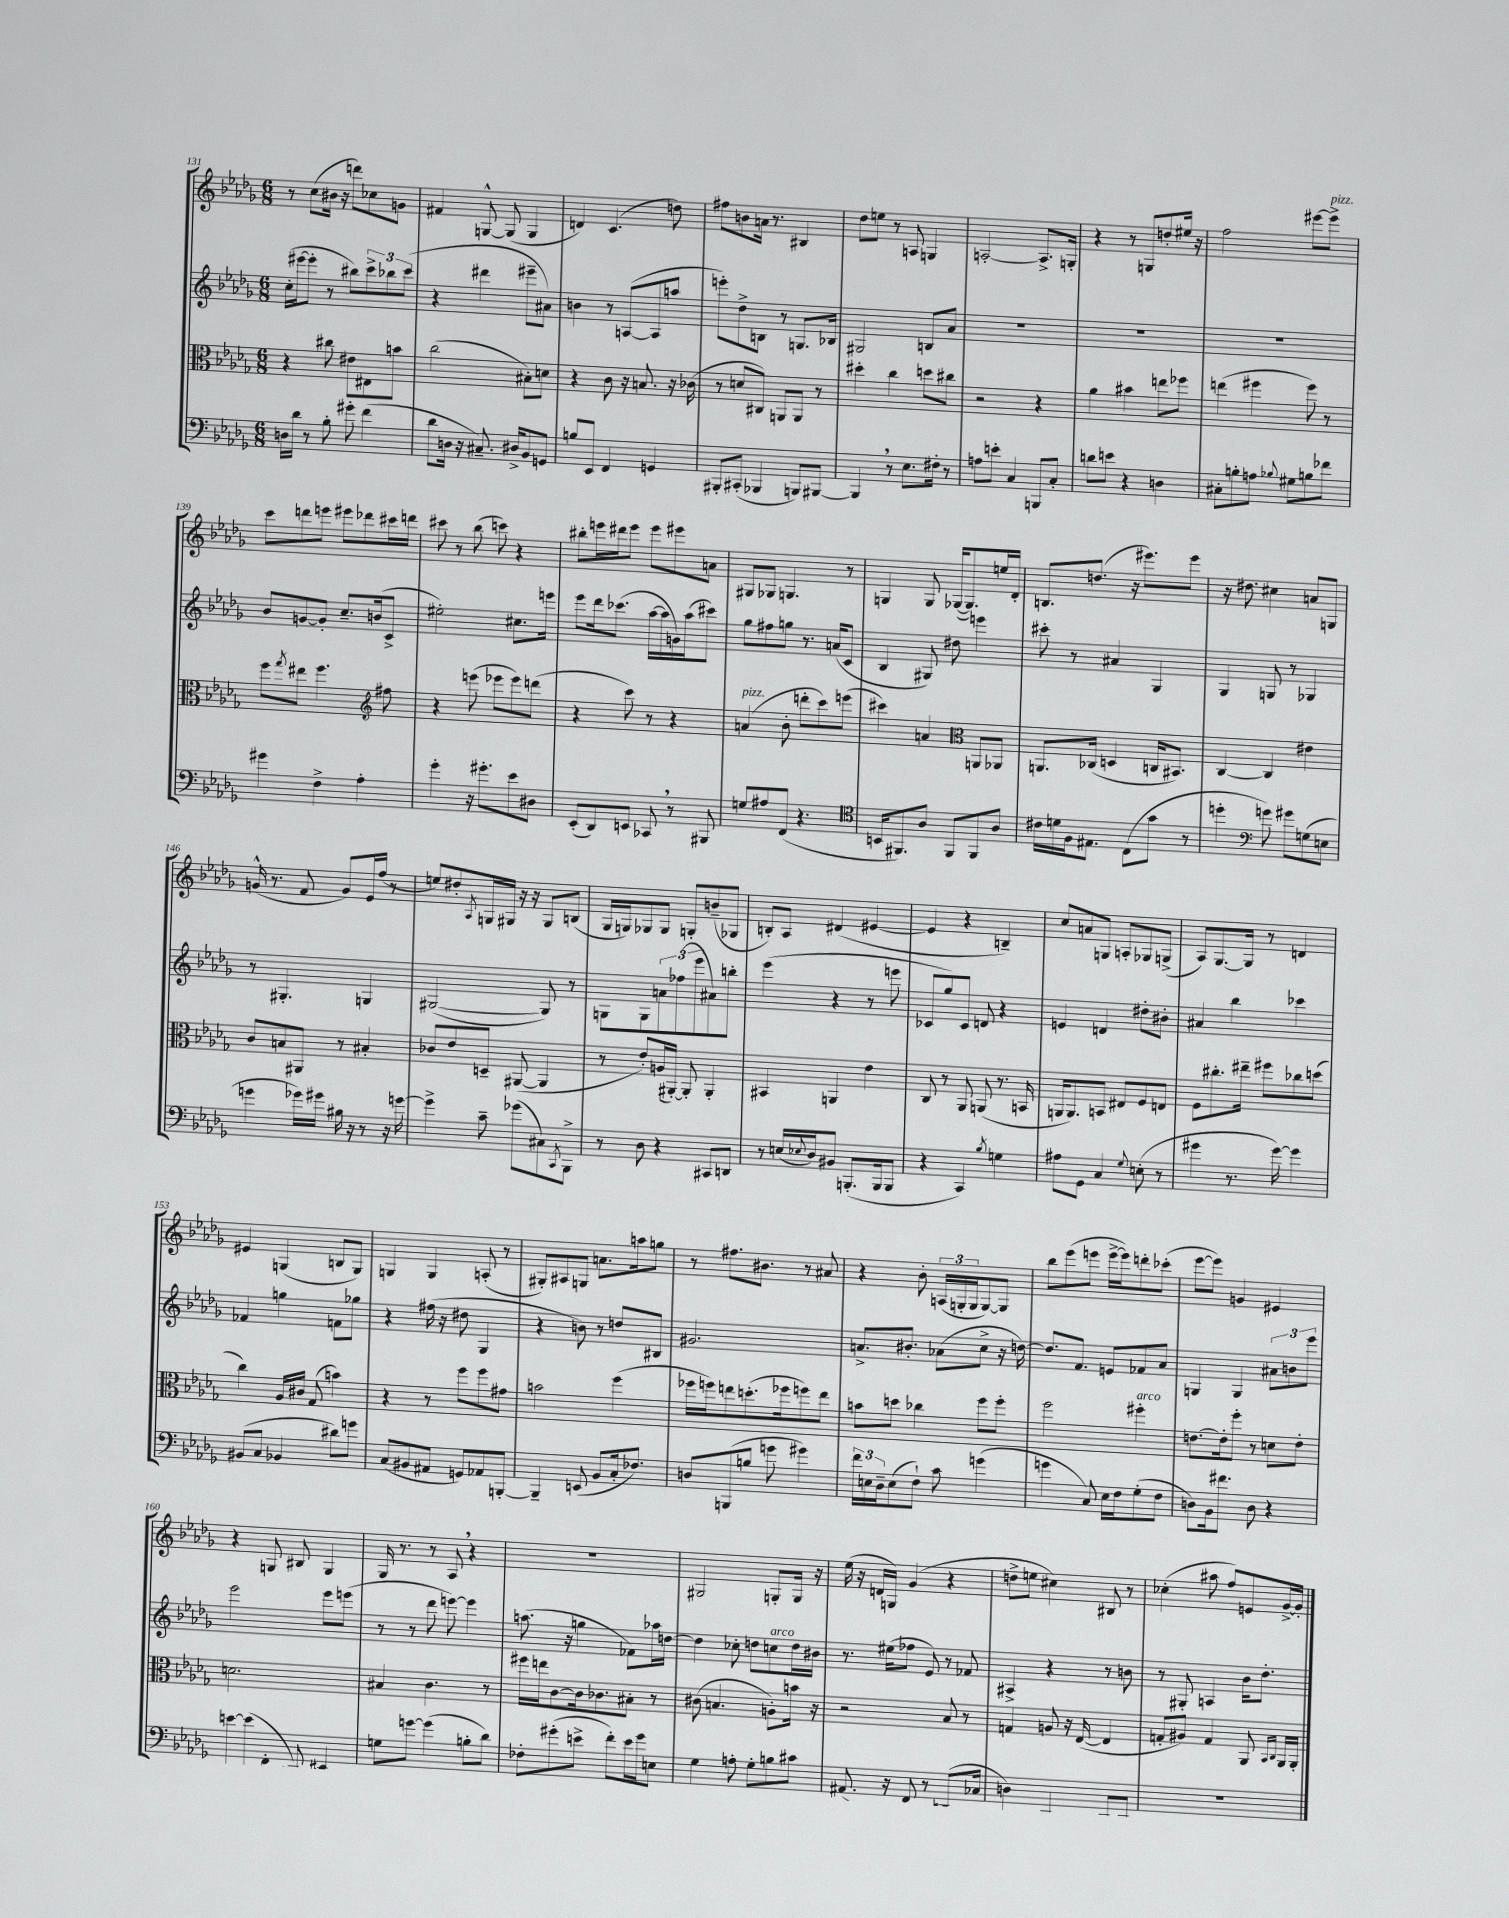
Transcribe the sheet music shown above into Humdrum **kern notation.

**kern	**kern	**kern	**kern
*staff4	*staff3	*staff2	*staff1
*clefF4	*clefC3	*clefG2	*clefG2
*k[b-e-a-d-g-]	*k[b-e-a-d-g-]	*k[b-e-a-d-g-]	*k[b-e-a-d-g-]
*M6/8	*M6/8	*M6/8	*M6/8
16D	4r	(16cc'	8r
16d-	.	[16eee#	.
8r	.	8eee#']	(8cc
8B-'	8cc#	8r	16b#
.	.	.	16r
8g#'	8e#	8bb#)	8ddd)
(4f	8E#	12ccc^	8cc-
.	.	12bb-	.
.	8b	.	8g
.	.	(12ccc	.
=	=	=	=
8d-	(2cc	4r	4f#
16D	.	.	.
16r	.	.	.
8.C#~)	.	4ddd#	[8G^^
.	.	.	(8G]
16D#^	.	.	.
8BB-	8B#')	8eee#~	4G
8GG	8d	8a#)	.
=	=	=	=
8B	4r	4b	4d)
8EE-	.	.	.
4FF	8c	8r	(4.c
.	16r	([8A	.
.	8.B	.	.
4GG	.	8A]	.
.	16r	8aa	8dd)
.	(16c-	.	.
=	=	=	=
8BBB#'	8r	8eee')	8ff#
(8CC#'	8d	8dd-^	8b
4BBB-	8C#)	8B	16a
.	.	.	8.r
.	8AA	8r	.
8BBB)	8AA	8.G	4B#
[8BBB#	8r	.	.
.	.	16B-	.
=	=	=	=
4BBB#]	4dd#'	2G#	8dd-
.	.	.	8ee
8r	4cc	.	8r
8.E-	.	.	8A
.	8dd	8B	4G
16F#'	.	.	.
8r	8cc#	8a-	.
=	=	=	=
8A	2r	2.r	[2A'
8e'	.	.	.
4C	.	.	.
8BBB	4r	.	8.A^]
8C'	.	.	.
.	.	.	16G'
=	=	=	=
8d	4a-	2.r	4r
8e	.	.	.
4r	4b#	.	8r
.	.	.	8G
4D	8ee	.	8dd'
.	8ff-	.	16ee#
.	.	.	16r
=	=	=	=
8C#'	(4ee	2.r	2ff
8B'	.	.	.
8A	4ff#	.	.
8qqB-	.	.	.
8G#	.	.	.
8B	8ff#)	.	[8eee#
8f-	8r	.	8eee#^]
=	=	=	=
4g#	8ff	8b-	8ccc
.	8qgg-	.	.
.	8ee#	[8g	8ddd
4F^	4.ff	8g']	8eee
.	.	8.cc~	8eee#
4A-'	.	.	8ddd-
.	.	(16b	.
*	*clefG2	*	*
.	8ff#	8c^	16ccc#
.	.	.	16ddd
=	=	=	=
4g-'	4r	2ee#')	8ccc#
.	.	.	8r
16r	(8eee	.	(8bb-
8.g#'	.	.	.
.	8eee-	.	8ccc)
8e-	8eee-)	8.cc#	4r
8D#	(8ddd	.	.
.	.	16eee	.
=	=	=	=
(8EE-'	4r	8eee-	8bb#'
8DD-)	.	16ddd-	16eee
.	.	(8.ccc-	16ddd#
8EE	8ccc)	.	8eee
8CC-	8r	[16aa-	8eee
.	.	16aa-]	.
8r	4r	16g)	8eee#
.	.	(16aa-	.
8BBB#	.	8ccc#)	8a
=	=	=	=
8G	(4a	8gg-	8G#
8A#	.	8ff#	8G-
(8FF	8b-'	8gg	4.G
4.r	8ddd'	8.r	.
.	8ccc)	.	.
.	.	(16a	.
.	(8eee	8c	8r
=	=	=	=
*clefC4	*	*	*
16BB	4ccc#)	4B-	4G
8.FF#)	.	.	.
8A-	4a	8G#)	8G
8FF#	.	8dd#	([16G-
.	.	.	8.G-])
*	*clefC3	*	*
8FF#	8AA	4eee	.
8A-	8AA-	.	16ee
.	.	.	16d-'
=	=	=	=
16c#	8.AA	8ccc#'	8.B
16d	.	.	.
16F	.	8r	.
8.E#	(16C-	.	(8.dd
.	4D	4a#	.
(8C	.	.	16r
.	.	.	8.eee#)
8g-	16C	4G-	.
.	8.BB#)	.	.
8r	.	.	8eee#
=	=	=	=
4dd'	[4C	4G-	16r
.	.	.	8.dd#
*clefF4	*	*	*
8g)	4C]	8G	4cc#
8g#	.	8r	.
(8G	4e#	4G-	8a
8E	.	.	8G
=	=	=	=
4g	8c	8r	(16g^^
.	.	.	8.r
.	8B	4.G#'	.
16g-)	8AA#	.	8f
16g#	.	.	.
16B#	8r	.	8g)
16r	.	.	.
8r	4B#'	4G	16e-
.	.	.	(16ff
16r	.	.	8r
[16g	.	.	.
=	=	=	=
4g^]	8c-	([2G#	8ee)
.	8e-	.	8dd#'
.	.	.	8qA-
8c~	8D~	.	16G
.	.	.	16G#
(8g-	([8AA#	.	16r
.	.	.	16r
8C#)	4AA#]	8G#])	8G#
8qCC	.	.	.
8BBB-^	.	8r	(8B
=	=	=	=
8r	8r	8G	16G-
.	.	.	16G)
8D-	8e-')	8G	8G-
4r	(16A	12a	8G-
.	[16AA#')	.	.
.	.	(12ff-	.
.	8AA#']	.	8G'
.	.	12eee-	.
8CC#	4AA#'	8a#)	(8b~
8DD	.	8bb'	8G-
=	=	=	=
8r	4BB#	(4eee-	8B')
(16E	.	.	8A-
8qqE-	.	.	.
16D-)	.	.	.
8BB#	4AA	4r	(4d#
(8.BBB'	.	.	.
.	4e-	8r	[4e#
16BBB	.	.	.
8BBB	.	8eee	.
=	=	=	=
4r	8C	8c-	4e#]
.	8r	8gg-)	.
4CC)	8AA-	8c-	4r
.	(8AA	8d	.
8qB-	.	.	.
4G	8.r	4r	4B~)
.	16BB	.	.
=	=	=	=
8A#	16AA	4e	8cc
.	8.AA)	.	.
8GG-	.	.	8a
4C	8BB	4d	8G
.	8E#	.	8A'
8qqG-	.	.	.
(8E'	8F	8dd#'	8G-
8r	8E	8b#'	(8G^
=	=	=	=
4g#	8F	4a#	8A-)
.	8.cc#'	.	[8.G-
8.r	.	4bb-	.
.	16ee#~	.	16G-]
.	8ff#	.	8r
[16g#)	.	.	.
4g#]	8cc-	4ccc-	4d
.	(8dd	.	.
=	=	=	=
(8BB#	4cc)	4f-	4e#
8C	.	.	.
4BB-	16A-	4gg	(4G
.	16c#	.	.
.	(8G-	.	.
8d#)	4b)	8f	8B
8g	.	8gg-	8G)
=	=	=	=
(8C	4r	4r	4G
8BB#	.	.	.
8AA#	8r	(16ff#	4G
.	.	16r	.
8GG)	8ff	8dd#	.
8AA-	8ff	4G-	(8A'
[8BBB'	8g#	.	8r
=	=	=	=
4BBB~]	2b	4r	8G#')
.	.	.	8A#
(8EE	.	8b)	8G
8BB-	.	8r	8.a
16C'	(4ff	8dd	.
8.F-)	.	.	16aa
.	.	8B#	8gg
=	=	=	=
8D	16ff-	2.g#	8r
.	16ff)	.	.
(8BBB	8ee	.	8.ff#
8B	(8.dd'	.	.
.	.	.	8.b#
8g	.	.	.
.	16ff-	.	.
4g#)	8ff)	.	8r
.	8ee	.	8a#
=	=	=	=
24f	8b	8.a^	4r
24E	.	.	.
24D-~	.	.	.
(8E	8dd	.	.
.	.	8.b#'	.
8F`)	4cc-	.	8b-'
8c	.	(8a-	(24A
.	.	.	24G'
.	.	.	24G
(4g	8ff	8cc^	[8G)
.	8ff'	16r	8G]
.	.	[16dd)	.
=	=	=	=
4g	2ff	8.dd]	8bb-
.	.	.	(8eee-
.	.	8.f	.
8C)	.	.	8eee
16E-	.	8e	[16eee^
16F	.	.	16eee])
(8G-'	4ff#'	8f-	8ddd'
8F	.	8a-	(8ccc-'
=	=	=	=
8D)	[8.e	4G	[8eee-
16BB-	.	.	8eee-])
8.f#	16e']	.	.
.	8ff'	4G	4g
8D	8r	.	.
4r	8d	12a#	4e#
.	.	12b	.
.	8e'	.	.
.	.	12eee-	.
=	=	=	=
[8e	2.d	2eee-	4r
(8e]	.	.	.
8FF'	.	.	8G
8BBB)	.	.	8B#
4EE#	.	8eee-	4G
.	.	(8eee	.
=	=	=	=
8G	4B#	8r	16G-
.	.	.	8.r
[8g	.	8r	.
(4g]	4.c	8ddd-	8r
.	.	[8eee)	8A-
8B'	.	4eee]	4r
8d-)	8r	.	.
=	=	=	=
8F-'	16ff#	(8.aa	2.r
.	16ee	.	.
(8g#'	[8c	.	.
.	.	16r	.
8e^	16c]	4gg	.
.	8.c-	.	.
8f')	.	.	.
16e	8B#'	8f-)	.
16g#	.	.	.
8E	8r	16aa-	.
.	.	[16dd	.
=	=	=	=
4G-	(8c#	4dd]	2G#
.	4.B	.	.
8A'	.	8cc-'	.
8G-'	.	8dd	.
8B	8A')	8cc	8G'
8c#	16b	16dd	16G
.	16r	16b#	16r
=	=	=	=
(8.AA#	2r	8.r	(16ee-
.	.	.	16r
.	.	.	16d
16r	.	(16ee#	16G)
8FF)	.	8ff-	(4g-
8r	.	8e-)	.
(8.DD	8B-	8r	4r
.	8r	8f-	.
16C-	.	.	.
=	=	=	=
4D)	4G	4A#^	8dd^
.	.	.	8ee
4BBB-	8A	4r	4cc#)
.	16r	.	.
.	([16E-	.	.
[8BBB-	4E-]	8r	8B#
8BBB-']	.	8b	8r
=	=	=	=
2.r	8G'	8r	(4cc-'
.	8A#)	8G#'	.
.	4G	4A	8aa#
.	.	.	8ff)
.	8AA-	16b-	8e
.	.	8.dd-'	.
.	16qqBB-	.	.
.	16qqC	.	.
.	16AA-	.	[16g-^
.	16AA-'	.	16g-']
==	==	==	==
*-	*-	*-	*-
